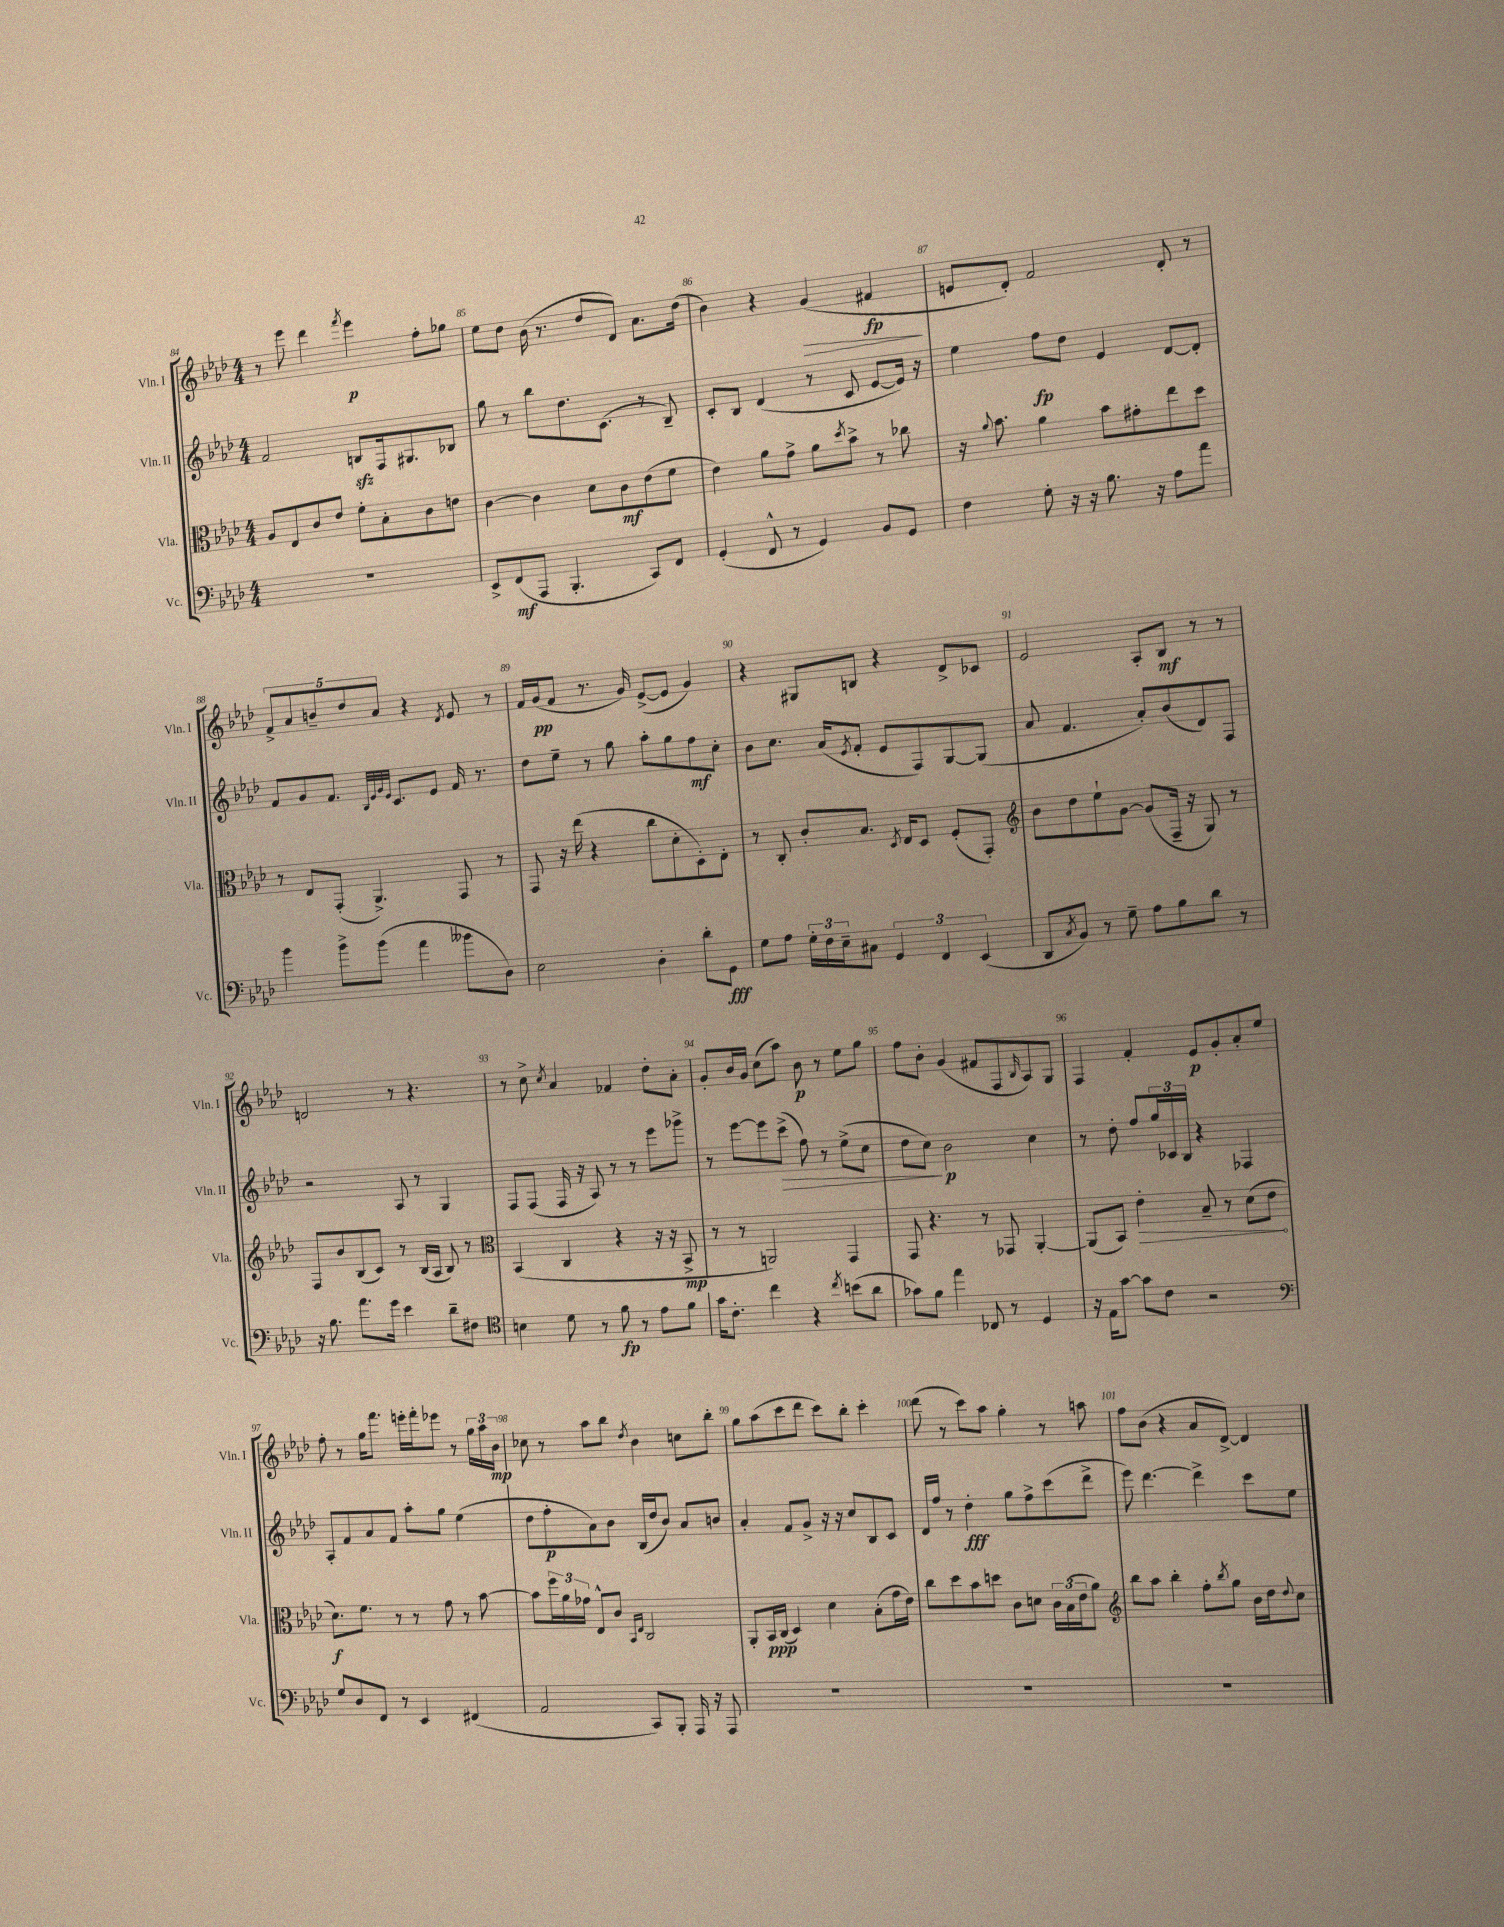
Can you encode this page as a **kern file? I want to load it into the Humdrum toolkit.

**kern	**kern	**kern	**kern
*staff4	*staff3	*staff2	*staff1
*clefF4	*clefC3	*clefG2	*clefG2
*k[b-e-a-d-]	*k[b-e-a-d-]	*k[b-e-a-d-]	*k[b-e-a-d-]
*M4/4	*M4/4	*M4/4	*M4/4
1r	8A-	2f	8r
.	8E-	.	8eee-
.	8c	.	4ddd-
.	8e-	.	.
.	.	.	8qfff
.	8f'	8B	4eee-
.	8B-'	16F	.
.	.	8.G#	.
.	8c	.	8ff'
.	8e	8B-	8gg-
=	=	=	=
8EE-^	[4c	8gg	8ee-
(8FF	.	8r	8dd-
8AAA-	4c]	8bb-	(16b-
.	.	.	8.r
4.BBB-'	.	8.dd-	.
.	8d-	.	8dd-
.	.	(8.c	.
.	8c	.	8d-)
8CC)	(8e-	8r	8.a-
8FF	8f	8B-~)	.
.	.	.	(16dd-
=	=	=	=
(4GG'	4e-)	8c'	4b-)
.	.	8B-	.
8FF^^	8a-	(4d-	4r
8r	8g^	.	.
4GG)	8a-	8r	(4g
.	8qdd-	.	.
.	8b-^	8c	.
8BB-	8r	[8e-	4f#
8GG	8cc-	16e-])	.
.	.	16r	.
=	=	=	=
4F	16r	4ee-	8e
.	8qqa-	.	.
.	8.b-	.	.
.	.	.	8d-')
8G'	4a-	8ff	2f
16r	.	8dd-	.
16r	.	.	.
8.B-	8b-	4e-	.
.	8g#'	.	.
16r	.	.	.
8A-	8ee-	[8d-	8d-'
8a-	8dd-	8d-']	8r
=	=	=	=
4b-	8r	8f	10f^
.	.	.	10a-
.	8E-	8g	.
.	.	.	10b~
8b-^	(8GG'	8.f	.
.	.	.	10dd-
(8b-	4.AA-^)	.	.
.	.	.	10a-
.	.	32qqB-	.
.	.	32qqe-	.
.	.	32qqg	.
.	.	32qqe-	.
.	.	8.c	.
4a-	.	.	4r
.	.	8e-	.
.	.	.	8qd-
8b--	8GG	16f	8e-
.	.	8.r	.
8D-)	8r	.	8r
=	=	=	=
2E-	8GG	8dd-	16f
.	.	.	(16g
.	16r	8ee-~	8f
.	(16ee-	.	.
.	4r	8r	8.r
.	.	8gg	.
.	.	.	16g)
4D-'	8cc	8aa-'	([8e-^
.	8d-'	8gg	8e-]
8d-'	8D-')	8ff	4g)
8GG	8E-'	8cc'	.
=	=	=	=
8G	8r	8b-	4r
8A-	8C'	8.cc	.
24G'	8c'	.	8G#
24F	.	.	.
.	.	(16a-	.
24E-~	.	.	.
.	.	8qe-	.
8C#	8.B-	8f'	8B
6GG	.	8e-	4r
.	8qD-	.	.
.	16E-	.	.
.	8D-	8F)	.
6FF	.	.	.
.	(8F'	[8G	8d-^
(6EE-	.	.	.
.	8GG')	(8G]	8c-
=	=	=	=
*	*clefG2	*	*
8DD-	8b-	8a-	2e-
8qC	.	.	.
8BB-)	8dd-	4.f	.
8r	8ee-`	.	.
8G~	[8g	.	.
8A-	(8g]	8a-')	8A-'
8B-	16F~	(8b-	8B-
.	16r	.	.
8d-	8G)	8d-)	8r
8r	8r	8F	8r
=	=	=	=
16r	8F	2r	2d
8.B-	.	.	.
.	8b-	.	.
8.a-	(8B-	.	.
.	8c)	.	.
16g	.	.	.
4e-	8r	8A-	8r
.	(16B-	8r	4.r
.	16A-	.	.
8d-~	8B-)	4G	.
8F#	8r	.	.
=	=	=	=
*clefC4	*clefC3	*	*
4B	(4BB-	8F	8r
.	.	(8F	8cc^
.	.	.	8qcc
8d-	4C	16F	4a-
.	.	16r	.
8r	.	8A-)	.
8f	4r	8r	4f-
8r	.	8r	.
8e-	16r	8eee-	8dd-'
.	16r	.	.
8f	8BB-^	8ggg-^	8a-'
=	=	=	=
16g	8r	8r	8g'
8.c'	.	.	.
.	8r	[8eee-	16b-
.	.	.	16g
4cc	2AA)	8eee-]	(8cc
.	.	(8ccc^	8aa-)
4r	.	8ff)	8b-
.	.	8r	8r
8qcc	.	.	.
(8b	4GG	(8ee-^	8ee-
8a-	.	8cc	8gg
=	=	=	=
8g-)	8GG	8dd-	8ff
8f	4.r	8cc)	8b-'
4ee-	.	2b-	(4g
8C-	8r	.	8f#
8r	8GG-	.	8F
.	.	.	16qqB-
4D-	[4AA-'	4cc	8A-)
.	.	.	8G
=	=	=	=
16r	(8AA-]	8r	4F
16E-	.	.	.
[8g	8BB-)	8dd-'	.
8g]	4e-'	8ff	4f'
8c	.	24gg	.
.	.	24c-	.
.	.	24B-	.
2r	8B-~	4r	8e-
.	8r	.	8g'
.	(8d-	4F-	8a-'
.	8e-	.	8ee-
=	=	=	=
*clefF4	*	*	*
8G	8.d-)	8A-'	8ff'
8D-	.	8f	8r
.	8.f	.	.
8FF	.	8a-	16gg
.	.	.	8.fff
8r	8r	8f	.
4EE-	8r	8aa-'	16eee'
.	.	.	16fff'
.	8g	8gg	8eee-
(4FF#	8r	(4ee-	8r
.	[8b-	.	24gg
.	.	.	24aa-
.	.	.	24b-
=	=	=	=
2AA-	8b-]	8dd-	8cc-
.	24ff	8ff'	8r
.	24a-	.	.
.	24g-	.	.
.	8E-^^	8a-)	8aa-
.	8c	8b-	8bb-
.	16qqBB-	.	.
.	16qqE-	.	8qdd-
8CC)	2C	(16B-	4b-
.	.	16dd-	.
8BBB-'	.	8b-)	.
16AAA-	.	8a-	8cc
16r	.	.	.
8AAA-	.	8b	8bb-'
=	=	=	=
1r	8AA-'	4a-'	8gg
.	16BB-	.	(8aa-
.	(16C	.	.
.	4D-)	8f	8ccc
.	.	8g^	8ddd-
.	4d-	16r	8ccc)
.	.	16r	.
.	.	8cc	8bb-'
.	(8B-'	8B-	4ccc'
.	16g	8c	.
.	16e-)	.	.
=	=	=	=
1r	8cc	16d-	(8ddd-
.	.	16ff	.
.	8dd-	8r	8r
.	8b-	4dd-'	8ccc)
.	8dd	.	8aa-
.	8c	8gg	4gg'
.	8d	8ff^	.
.	24c	(8ccc	8r
.	(24B-	.	.
.	24e-	.	.
.	8a-)	8ddd-^	8aa
=	=	=	=
*	*clefG2	*	*
1r	8bb-	8eee-)	8ff
.	8aa-	[4.ddd-	(8b-
.	4bb-'	.	4r
.	8ff'	4ddd-^]	8a-
.	8qbb-	.	.
.	8gg	.	[8d-^)
.	16b-	8ccc	4d-]
.	16dd-	.	.
.	8qqdd-	.	.
.	8cc	8ee-	.
==	==	==	==
*-	*-	*-	*-
